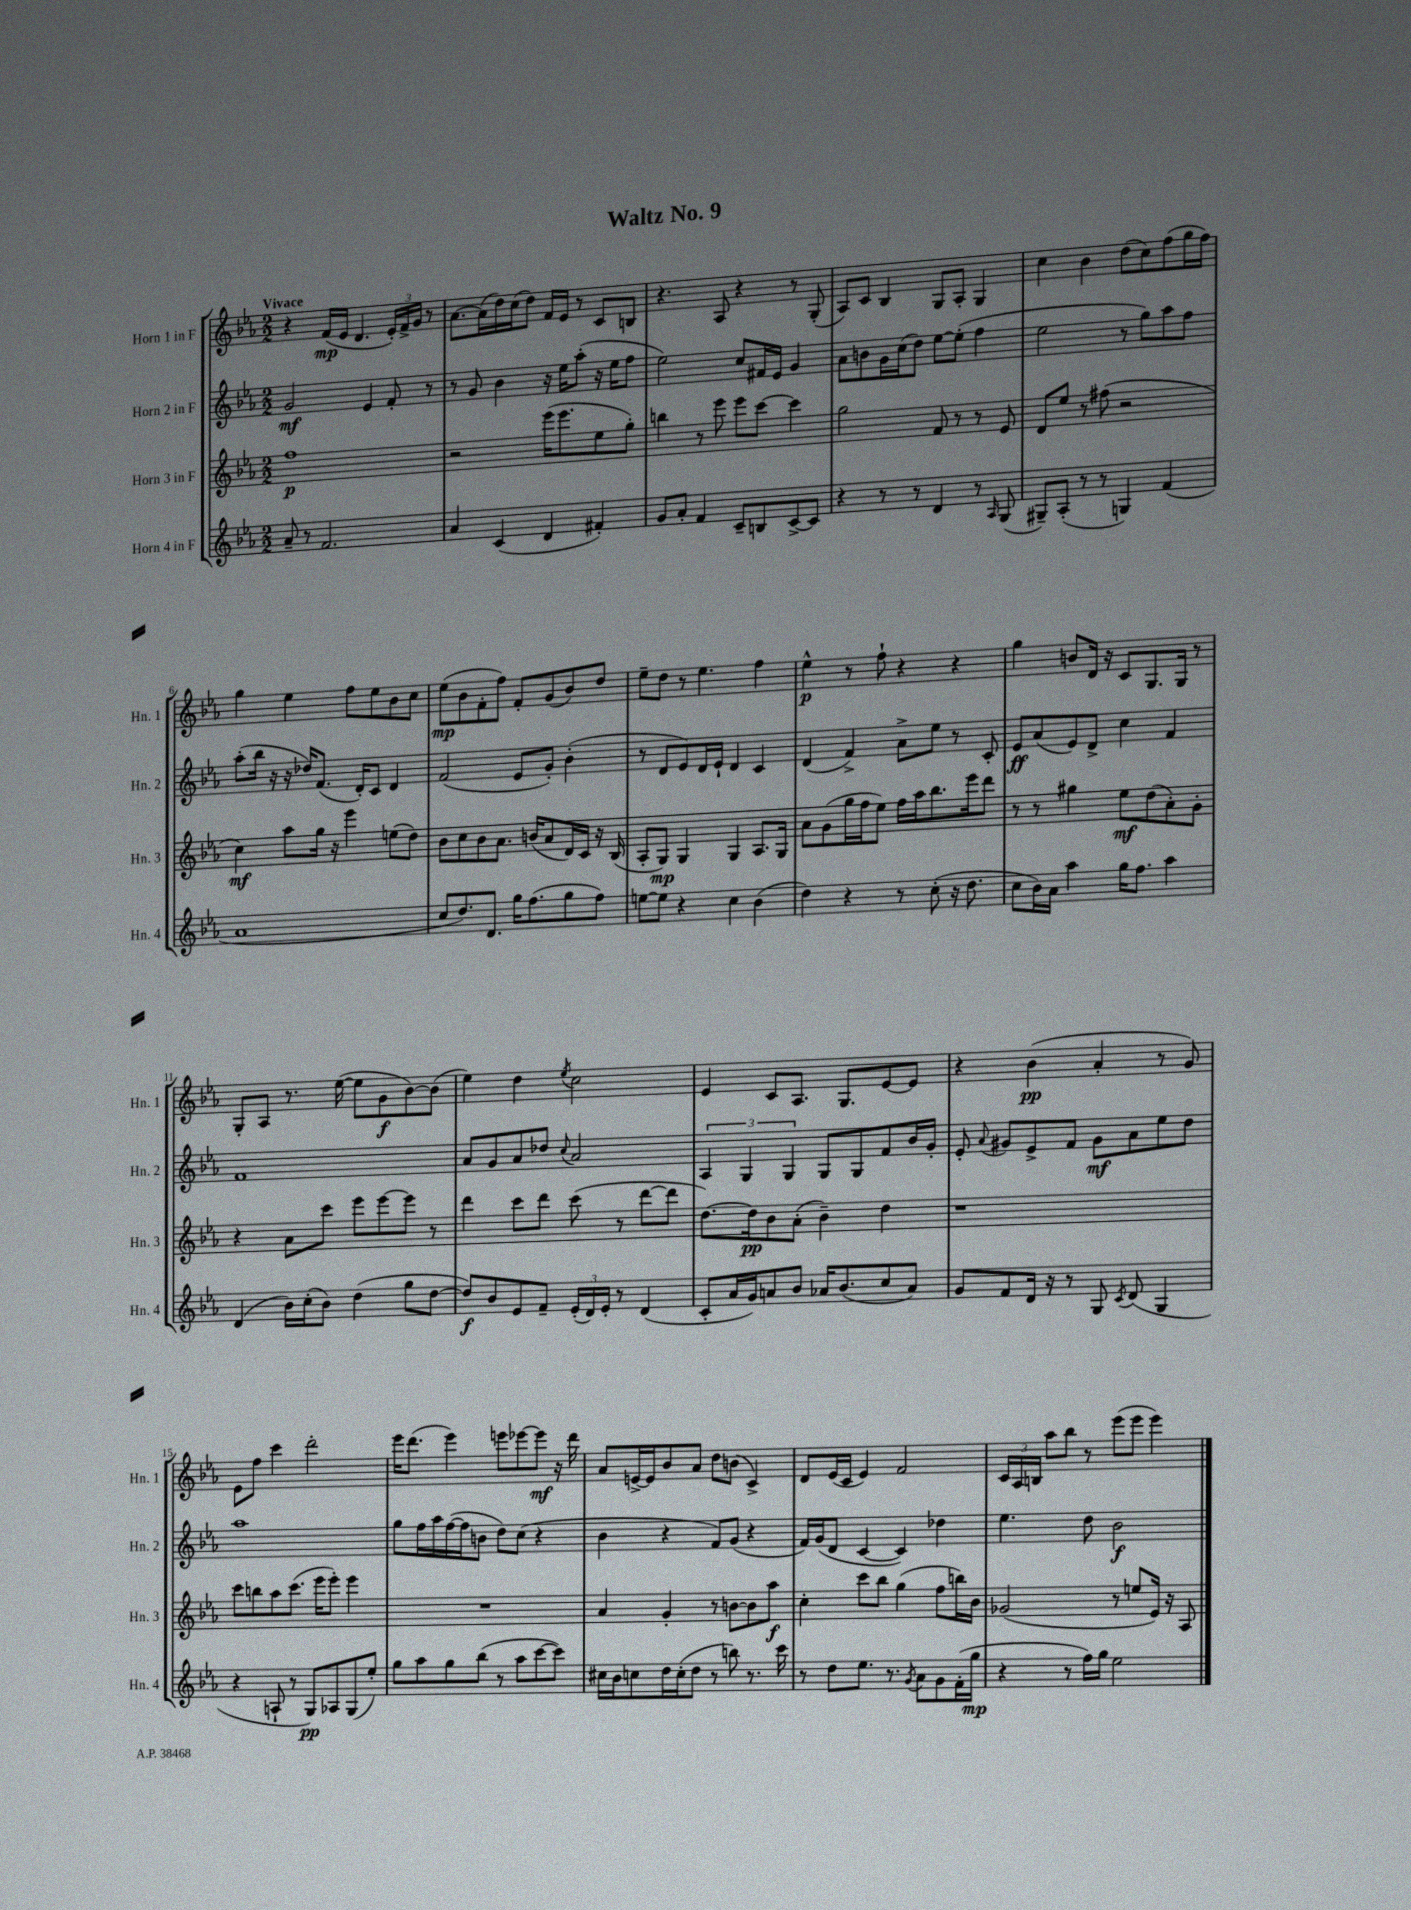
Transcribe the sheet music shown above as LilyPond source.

\header { title = "Waltz No. 9" }
<<
\new StaffGroup <<
\new Staff = "s0" \with { instrumentName = "Horn 1 in F" shortInstrumentName = "Hn. 1" } {
    \clef treble \key ees \major \numericTimeSignature \time 2/2 \tempo "Vivace"
    \autoBeamOff r4 f'16[\mp( ees'16] d'4. \tuplet 3/2 { ees'16[-.) f'16-> g'16] } r8 |
    aes'8.[~ aes'16( d''16) c''16( d''8]) f'16[ ees'16] r8 c'8[ b8] |
    r4. aes8 r4 r8 g8-.( |
    aes8[) c'8] bes4 g8[ aes8]-. g4 |
    c''4 bes'4 d''8[( c''8) f''8( g''16 f''16]) |
    g''4 ees''4 f''8[ ees''8 bes'8 c''8] |
    ees''8[\mp( bes'8 f'8-. f''8]) f'8[-. g'8( bes'8) d''8] |
    ees''8[-- d''8] r8 ees''4. f''4 |
    ees''4-^\p r8 f''8-! r4 r4 |
    g''4 b'8[ d'16] r16 c'8[ g8. g16] r8 |
    g8[-. aes8] r8. ees''16~( ees''8[ g'8\f bes'8~) bes'8]( |
    ees''4) d''4 \acciaccatura { ees''8 } c''2 |
    ees'4 c'8[ aes8.] g8.[ ees'8~ ees'8] |
    r4 bes'4\pp( aes'4-. r8 g'8) |
    ees'8[ f''8] c'''4 d'''2-. |
    ees'''16[ d'''8.]( ees'''4) e'''8[ ees'''8~ ees'''8]\mf r16 d'''16 |
    aes'8[ e'16~-> e'16 bes'8 aes'8] d''8[ b'8]( c'4->) |
    d'8[ ees'16( c'16] ees'4) f'2 |
    \tuplet 3/2 { c'16[ aes16 b16] } aes''8[ bes''8] r8 ees'''8[( ees'''8] ees'''4) \bar "|." |
}
\new Staff = "s1" \with { instrumentName = "Horn 2 in F" shortInstrumentName = "Hn. 2" } {
    \clef treble \key ees \major \numericTimeSignature \time 2/2
    \autoBeamOff g'2\mf ees'4 f'8-. r8 |
    r8 g'8 bes'4 r16 ees''16[ aes''8]-.( r16 ees''16[ f''8] |
    ees''2) c''8[ fis'16 ees'16] g'4 |
    aes'8[ b'8 g'16 c''16( d''8]) ees''8[~ ees''8]-.( f''4 |
    ees''2 r8 g''8[) aes''8 f''8] |
    aes''8[-.( bes''16] r16 r16 des''16[) f'8.]( d'16[-.) c'8] d'4 |
    f'2( ees'8[ g'8]-.) bes'4-.( |
    r8 d'8[ ees'8) d'16 ees'16]-! d'4 c'4 |
    d'4( f'4->) aes'8[-> ees''8] r8 c'8-. |
    ees'8[\ff aes'8( ees'8) d'8]-> c''4 f'4 |
    f'1 |
    aes'8[ g'8 aes'8 des''8] \appoggiatura { c''8 } aes'2 |
    \tuplet 3/2 { aes4 g4 g4 } g8[ g8 f'8 bes'16 g'16]-. |
    ees'8-. \appoggiatura { aes'8 } gis'8[ ees'8-> f'8] gis'8[\mf aes'8 ees''8 d''8] |
    aes''1 |
    g''8[ f''16 aes''16 f''16~( f''16 b'8] d''8[) c''8]( r4 |
    bes'4 r4 f'8[) g'8]( r4 |
    f'16[) g'16( d'8] c'4~ c'4) des''4 |
    ees''4. d''8 bes'2\f \bar "|." |
}
\new Staff = "s2" \with { instrumentName = "Horn 3 in F" shortInstrumentName = "Hn. 3" } {
    \clef treble \key ees \major \numericTimeSignature \time 2/2
    \autoBeamOff f''1\p |
    r2 ees'''16[( ees'''8. ees''8 g''8]-.) |
    b''4 r8 ees'''8 ees'''8[ c'''8]~ c'''4 |
    g''2 f'8 r8 r8 ees'8 |
    d'8[ ees''8] r8 fis''8( r2 |
    c''4\mf) aes''8[ g''16] r16 ees'''4 e''8[( d''8]) |
    bes'8[ c''8 bes'8 aes'8.] b'16[( aes'8 d'16) c'16] r16 bes16( |
    aes8[-. g8]\mp) g4 g4 aes8.[ g16] |
    aes'8[ g'8( g''16 f''16 ees''8]) f''16[ aes''16 bes''8. ees'''16 d'''8] |
    r8 r8 gis''4 ees''8[\mf d''8( aes'8-.) g'8]-. |
    r4 aes'8[ c'''8] ees'''8[ ees'''8~ ees'''8] r8 |
    d'''4 c'''8[ d'''8] c'''8( r8 d'''8[~ d'''8] |
    d''8.[~) d''16\pp bes'8 aes'8]-.( bes'4--) d''4 |
    r1 |
    c'''8[ b''8 aes''8 c'''8.]( ees'''16[ ees'''8]-.) ees'''4 |
    R1 |
    aes'4 g'4-. r8 b'8[~ b'8 aes''8]\f |
    c''4-. c'''8[ bes''8] g''4( f''8[ b''16) bes'16] |
    ges'2( r8 e''8[ ees'16]) r16 aes8 \bar "|." |
}
\new Staff = "s3" \with { instrumentName = "Horn 4 in F" shortInstrumentName = "Hn. 4" } {
    \clef treble \key ees \major \numericTimeSignature \time 2/2
    \autoBeamOff aes'8-- r8 f'2. |
    aes'4 c'4( d'4 fis'4-.) |
    g'8[ aes'8]-. f'4 c'8[-- b8 c'8~-> c'8] |
    r4 r8 r8 d'4 r8 \grace { aes16 } g8( |
    gis8[--) aes8]-.( r8 r8 g4) f'4( |
    aes'1 |
    c''8[ d''8.) d'8.] g''16[ f''8.( g''8 f''8]) |
    e''8[~ e''8] r4 c''4 bes'4( |
    d''4) r4 r8 c''8-.( r16 d''8. |
    c''8[ bes'16) aes'16] aes''4 g''16[ f''8.] aes''4 |
    d'4( bes'16[) c''16-.( bes'8]) d''4( g''8[ d''8]~ |
    d''8[\f) bes'8 ees'8 f'8]-- \tuplet 3/2 { ees'16[-.( d'16) ees'16]-. } r8 d'4( |
    c'8[-. aes'16 g'16) a'8 bes'8] aes'16[ bes'8.( c''8 aes'8]) |
    g'8[ f'8 d'16] r16 r8 g8 \acciaccatura { c'8 } d'8( g4 |
    r4 a8-! r8 g8[\pp) aes8 g8( ees''8]-.) |
    g''8[ aes''8 g''8 bes''8]( r8 aes''8[ c'''8~ c'''8]) |
    cis''16[ bes'16 c''8 d''16 c''16-.( d''8] r8 b''8) r8. c'''16 |
    r8 d''8[ ees''8.] r8. \acciaccatura { g'8 } aes'8[ g'8 f'16-.( g''16]\mp |
    r4 r8 f''16[) g''16] ees''2 \bar "|." |
}
>>
>>
